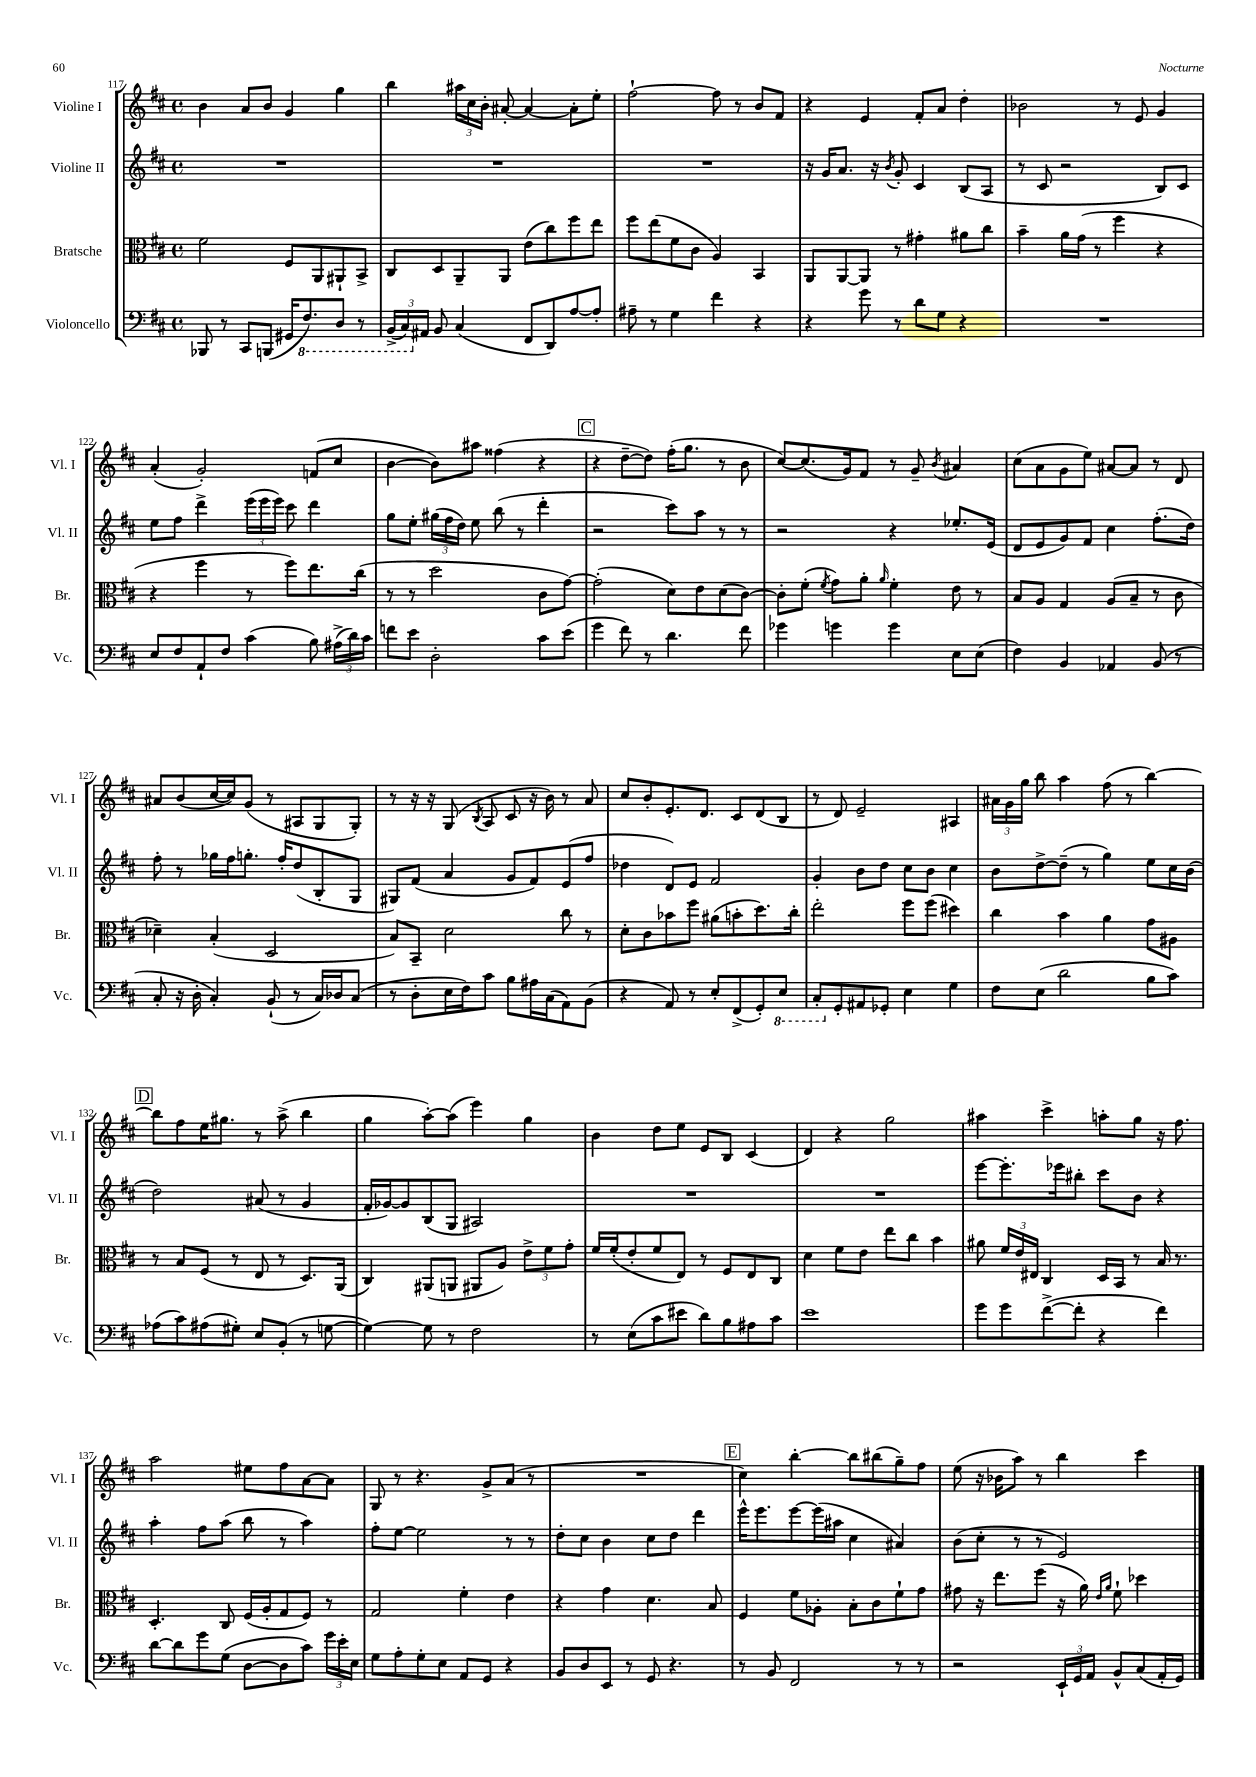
<<
\new StaffGroup <<
\new Staff = "s0" \with { instrumentName = "Violine I" shortInstrumentName = "Vl. I" } {
    \clef treble \key d \major \defaultTimeSignature \time 4/4
    \autoBeamOff b'4 a'8[ b'8] g'4 g''4 |
    b''4 \tuplet 3/2 { ais''16[ cis''16 b'16]-. } ais'8~-. ais'4~ ais'8[-. e''8]-. |
    fis''2~-! fis''8 r8 b'8[ fis'8] |
    r4 e'4 fis'8[-. a'8] d''4-. |
    bes'2 r8 e'8 g'4 |
    a'4-.( g'2-.) f'8[( cis''8] |
    b'4~ b'8[) ais''8] fisis''4( r4 |
    \mark \markup { \box "C" } r4 d''8[~-- d''8]) fis''16[-.( g''8.] r8 b'8 |
    cis''8[~) cis''8.( g'16) fis'8] r8 g'8-- \acciaccatura { b'8 } ais'4 |
    cis''8[( a'8 g'8 e''8]) ais'8[~ ais'8] r8 d'8 |
    ais'8[ b'8( cis''16~ cis''16) g'8]( r8 ais8[ g8 g8]-.) |
    r8 r16 r16 g8( \acciaccatura { b8 } a8 cis'8 r16 b'16) r8 a'8 |
    cis''8[ b'8-. e'8.-. d'8.] cis'8[ d'8( b8] |
    r8 d'8) e'2-- ais4 |
    \tuplet 3/2 { ais'16[ g'16 g''16] } b''8 a''4 fis''8( r8 b''4~) |
    \mark \markup { \box "D" } b''8[ fis''8 e''16 gis''8.] r8 a''8->( b''4 |
    g''4 a''8[~-.) a''8]( e'''4) g''4 |
    b'4 d''8[ e''8] e'8[ b8] cis'4( |
    d'4) r4 g''2 |
    ais''4 cis'''4-> a''8[-. g''8] r16 fis''8. |
    a''2 eis''8[ fis''8 a'8~ a'8] |
    g8 r8 r4. g'8[-> a'8]( r8 |
    R1 |
    \mark \markup { \box "E" } cis''4) b''4~-. b''8[ bis''8( g''8--) fis''8] |
    e''8( r16 bes'16[ a''8]) r8 b''4 cis'''4 \bar "|." |
}
\new Staff = "s1" \with { instrumentName = "Violine II" shortInstrumentName = "Vl. II" } {
    \clef treble \key d \major \defaultTimeSignature \time 4/4
    \autoBeamOff R1 |
    R1 |
    R1 |
    r16 g'16[ a'8.] r16 \acciaccatura { b'8 } g'8-. cis'4 b8[( a8] |
    r8 cis'8 r2 b8[) cis'8] |
    e''8[ fis''8] d'''4-> \tuplet 3/2 { e'''16[( e'''16 e'''16]) } cis'''8 d'''4 |
    g''8[ e''8]-. \tuplet 3/2 { gis''16[( fis''16 d''16]) } e''8 b''8( r8 d'''4-. |
    \mark \markup { \box "C" } r2 cis'''8[) a''8] r8 r8 |
    r2 r4 ees''8.[-. e'16]( |
    d'8[ e'8 g'8) fis'8] cis''4 fis''8.[-.( d''16]) |
    fis''8-. r8 ges''16[ fis''16 g''8.]-. fis''16[-. d''8( b8-. g8] |
    gis8[) fis'8]( a'4 g'8[ fis'8) e'8( fis''8] |
    des''4 d'8[) e'8] fis'2 |
    g'4-. b'8[ d''8] cis''8[ b'8] cis''4 |
    b'8[ d''8~-> d''8]--( r8 g''4) e''8[ cis''16 b'16]( |
    \mark \markup { \box "D" } d''2) ais'8( r8 g'4 |
    fis'16[-. ges'16~) ges'8 b8( g8] ais2) |
    R1 |
    R1 |
    e'''8[~ e'''8.-. ees'''16 bis''8]-. cis'''8[ b'8] r4 |
    a''4-. fis''8[ a''8]( b''8 r8 a''4) |
    fis''8[-. e''8]~ e''2 r8 r8 |
    d''8[-. cis''8] b'4 cis''8[ d''8] d'''4 |
    \mark \markup { \box "E" } e'''16[-^ e'''8. e'''8~ e'''16( ais''16] cis''4 ais'4) |
    b'8[( cis''8]-. r8 r8 e'2) \bar "|." |
}
\new Staff = "s2" \with { instrumentName = "Bratsche" shortInstrumentName = "Br." } {
    \clef alto \key d \major \defaultTimeSignature \time 4/4
    \autoBeamOff fis'2 fis8[ a,8 ais,8-! b,8]-> |
    cis8[ d8 a,8-- a,8] e'8[( cis''8) fis''8 e''8] |
    fis''8[ e''8( fis'8 cis'8] a4) b,4 |
    a,8[ a,8~ a,8] r8 gis'4-. ais'8[ cis''8] |
    b'4-- a'16[ g'16]( r8 fis''4 r4 |
    r4 fis''4 r8 fis''8[) e''8. cis''16]( |
    r8 r8 d''2 cis'8[ g'8]~) |
    \mark \markup { \box "C" } g'2-.( d'8[) e'8 d'8( cis'8]~) |
    cis'8[-. fis'8]-.( \acciaccatura { fis'8 } g'8[) a'8]-. \grace { a'16 } fis'4-. e'8 r8 |
    b8[ a8] g4 a8[( b8]-- r8 cis'8 |
    des'4--) b4-.( d2 |
    b8[) b,8]-- d'2 cis''8 r8 |
    d'8[-. cis'8 bes'8 fis''8] ais'8[( b'8-. d''8.) cis''16]-. |
    e''2-. fis''8[ fis''8]( dis''4) |
    cis''4 b'4 a'4 g'8[ ais8] |
    \mark \markup { \box "D" } r8 b8[ fis8]( r8 e8 r8 d8.[) a,16]( |
    cis4) ais,8[( a,8] ais,8[ a8]) \tuplet 3/2 { e'8[-> fis'8 g'8]-. } |
    fis'16[ fis'16-.( e'8-. fis'8 e8]) r8 fis8[ e8 cis8] |
    d'4 fis'8[ e'8] e''8[ cis''8] b'4 |
    ais'8 \tuplet 3/2 { fis'16[ e'16 eis16] } cis4 d16[ b,16] r8 b16 r8. |
    d4.-. cis8 fis16[( a16-. g8 fis8]) r8 |
    g2 fis'4-. e'4 |
    r4 g'4 d'4. b8 |
    \mark \markup { \box "E" } fis4 fis'8[ aes8]-. b8[-. cis'8 fis'8-! g'8] |
    gis'8 r16 e''8.[ fis''8]( r16 a'16) \grace { e'16[ a'16] } fis'8-! des''4 \bar "|." |
}
\new Staff = "s3" \with { instrumentName = "Violoncello" shortInstrumentName = "Vc." } {
    \clef bass \key d \major \defaultTimeSignature \time 4/4
    \autoBeamOff bes,,8 r8 cis,8[ b,,8]( gis,16[ \ottava #-1 fis,8.) d,8] r8 |
    \tuplet 3/2 { b,,16[->( cis,16) \ottava #0 ais,16] } b,8 cis4( fis,8[ d,8) a8~ a8]-. |
    ais8-- r8 g4 fis'4 r4 |
    r4 g'8 r8 d'8[ g8] r4 |
    R1 |
    e8[ fis8 a,8-! fis8] cis'4( b8) \tuplet 3/2 { ais16[->( d'16) cis'16] } |
    f'8[ e'8] d2-. cis'8[ e'8]( |
    \mark \markup { \box "C" } g'4 fis'8) r8 d'4. fis'8 |
    ges'4 g'4 g'4 e8[ e8]( |
    fis4) b,4 aes,4 b,8( r8 |
    cis8-. r16 d16-. cis4-.) b,8-!( r8 cis16[) des16 cis8]( |
    r8 d8[-. e16 fis16) cis'8] b8[ ais16 cis16( a,8) b,8]( |
    r4 a,8) r8 e8[-. fis,8->( g,8-.) \ottava #-1 e,8] |
    cis,8[-. \ottava #0 g,8-. ais,8 ges,8]-. e4 g4 |
    fis8[ e8]( d'2 b8[ cis'8]) |
    \mark \markup { \box "D" } aes8[( cis'8) ais8( gis8]-.) e8[ b,8]-.( r8 g8~ |
    g4~) g8 r8 fis2 |
    r8 e8[( cis'8 eis'8] d'8[) b8 ais8 cis'8] |
    e'1 |
    g'8[ g'8 fis'8~->( fis'8]-. r4 fis'4) |
    d'8[~ d'8 g'8 g8]( d8[~ d8 cis'8]) \tuplet 3/2 { g'16[ e'16-. e16] } |
    g8[ a8-. g8-. e8] a,8[ g,8] r4 |
    b,8[ d8 e,8] r8 g,8 r4. |
    \mark \markup { \box "E" } r8 b,8 fis,2 r8 r8 |
    r2 \tuplet 3/2 { e,16[-! g,16 a,16] } b,8[-^ cis8( a,16-. g,16]) \bar "|." |
}
>>
>>
\layout { \context { \Score currentBarNumber = #117 } }
